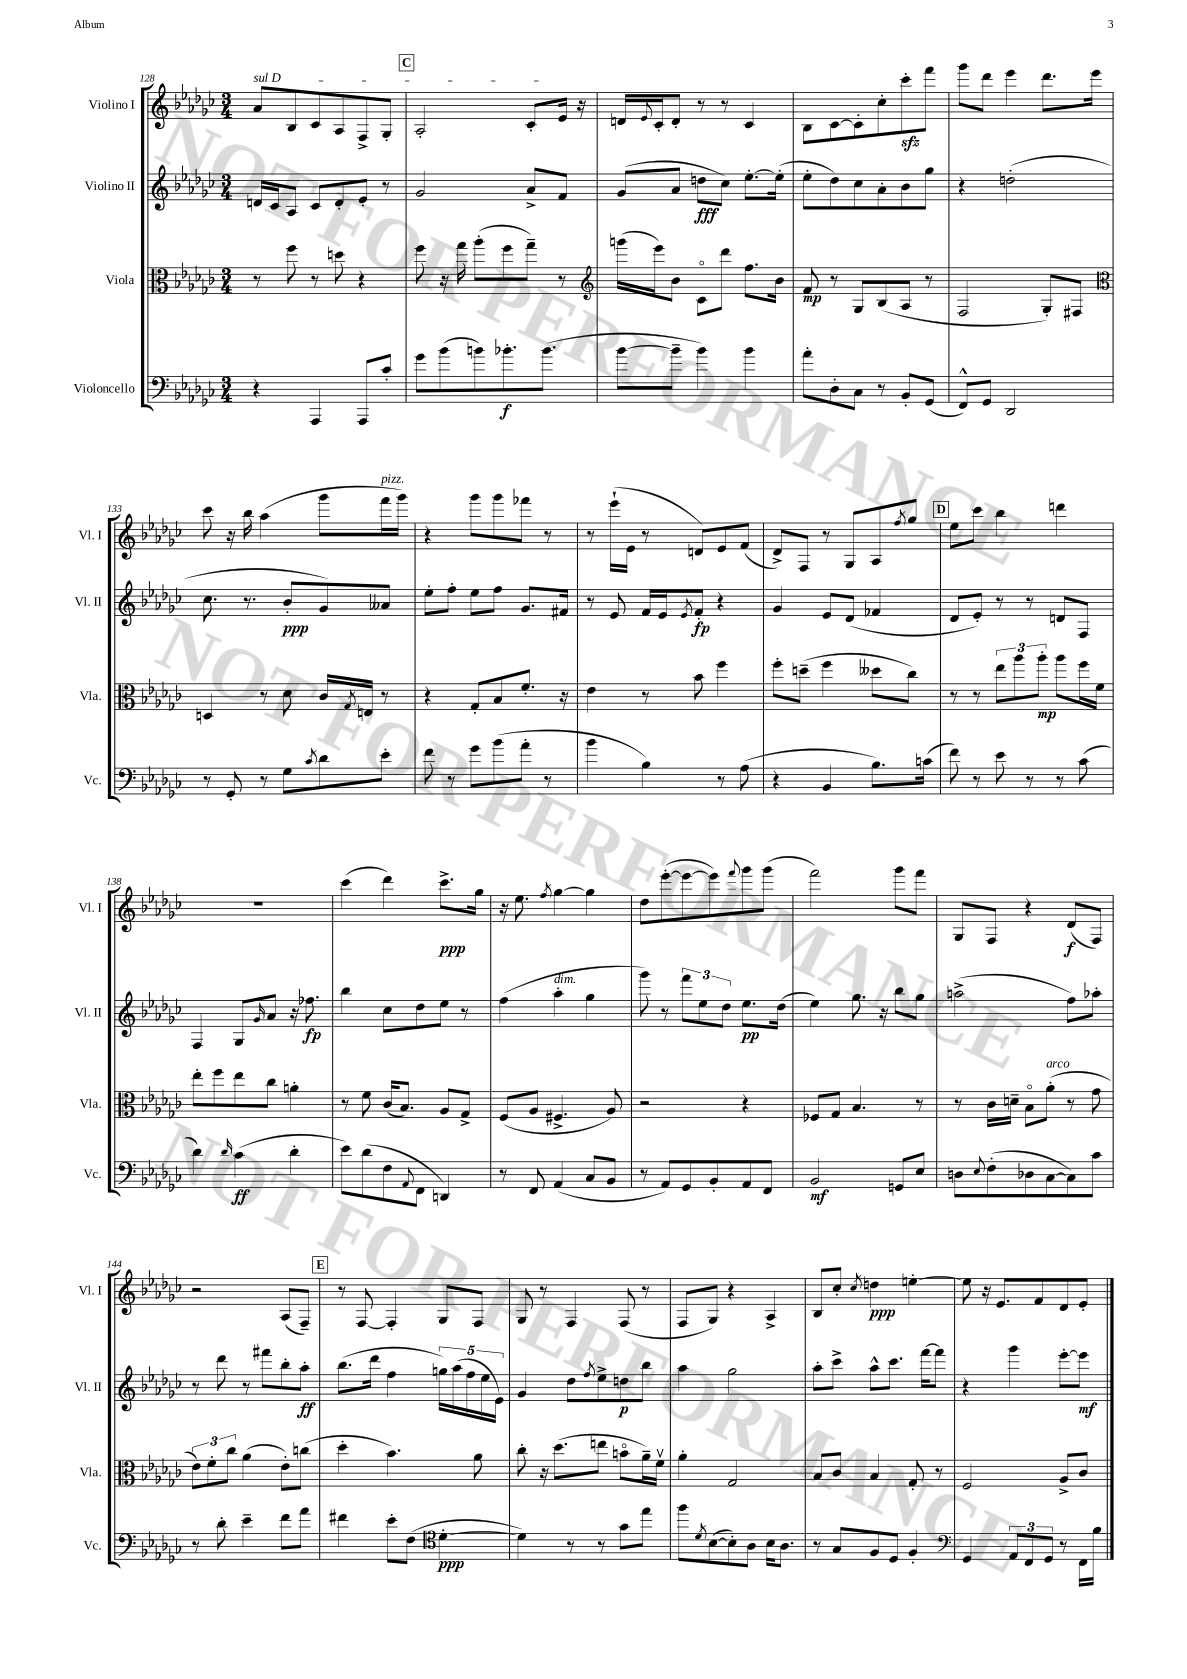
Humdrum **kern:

**kern	**dynam	**kern	**dynam	**kern	**dynam	**kern	**dynam
*part4	*part4	*part3	*part3	*part2	*part2	*part1	*part1
*staff4	*staff4	*staff3	*staff3	*staff2	*staff2	*staff1	*staff1
*I"Violoncello	*	*I"Viola	*	*I"Violino II	*	*I"Violino I	*
*I'Vc.	*	*I'Vla.	*	*I'Vl. II	*	*I'Vl. I	*
*clefF4	*	*clefC3	*	*clefG2	*	*clefG2	*
*k[b-e-a-d-g-c-]	*	*k[b-e-a-d-g-c-]	*	*k[b-e-a-d-g-c-]	*	*k[b-e-a-d-g-c-]	*
*M3/4	*	*M3/4	*	*M3/4	*	*M3/4	*
=128	=128	=128	=128	=128	=128	=128	=128
!	!	!	!	!	!	!LO:TX:a:i:t=sul D	!
4r	.	8r	.	16dn/LL	.	8a-/L	.
.	.	.	.	16c-/J	.	.	.
.	.	8ff\	.	8A-/J	.	8B-/	.
4AAA-/	.	8r	.	8c-/L	.	8c-/	.
.	.	8ddn\	.	8d'/	.	8A-/	.
8AAA-/L	.	4r	.	8e-'/J	.	8F^/	.
8c-'/J	.	.	.	8r	.	8G-'/J	.
!!LO:REH:place=s1:t=C
=129	=129	=129	=129	=129	=129	=129	=129
8g-\L	.	8ff\	.	2g-/	.	2A-'/	.
(8b-\	.	16r	.	.	.	.	.
.	.	16gg-\	.	.	.	.	.
8bn\)	.	(8aa-'\L	.	.	.	.	.
8.b-X'\	f	8ff\	.	.	.	.	.
.	.	8gg-~\J)	.	8a-^/L	.	8c-'/L	.
(8.b-\J	.	.	.	.	.	.	.
.	.	8r	.	8f/J	.	16e-/Jk	.
.	.	.	.	.	.	16r	.
=130	=130	=130	=130	=130	=130	=130	=130
*	*	*clefG2	*	*	*	*	*
[8b-\L	.	(16gggn\LL	.	(8g-/L	.	16dn/LL	.
.	.	.	.	.	.	8qqe-/	.
.	.	16eee-\J)	.	.	.	16c-'/J	.
8b-~\J]	.	8b-\J	.	8a-/J	.	8d'/J	.
4b-\)	.	8c-\L	.	8ddn\L	fff	8r	.
.	.	8ddd-\J	.	8cc-\J)	.	8r	.
4b-\	.	8.ff\L	.	[8.ee-'\L	.	4c-/	.
.	.	16b-\Jk	.	(16ee-'\Jk]	.	.	.
=131	=131	=131	=131	=131	=131	=131	=131
8a-'\L	.	8f/	mp	8ee-'\L	.	8B-\L	.
8D-'\	.	8r	.	8dd-\)	.	[8c-\	.
8C-\J	.	8G-/L	.	8cc-\	.	8c-'\]	.
8r	.	(8B-/	.	8a-'\	.	8cc-'\	.
8BB-'/L	.	8A-/J	.	8b-\	.	8ccc-zz'\	.
(8GG-/J	.	8r	.	8gg-\J	.	8fff\J	.
=132	=132	=132	=132	=132	=132	=132	=132
8FF^^/L)	.	2F/	.	4r	.	8ggg-\L	.
8GG-/J	.	.	.	.	.	8ddd-\J	.
2DD-/	.	.	.	(2ddn'\	.	4eee-\	.
.	.	8G-'/L)	.	.	.	8.ddd-\L	.
.	.	8F#X/J	.	.	.	.	.
.	.	.	.	.	.	16eee-\Jk	.
!!LO:LB:g=z
=133	=133	=133	=133	=133	=133	=133	=133
*	*	*clefC3	*	*	*	*	*
8r	.	4Dn/	.	8.cc-\	.	8ccc-\	.
8GG-'/	.	.	.	.	.	16r	.
.	.	.	.	8.r	.	16bb-\	.
8r	.	8r	.	.	.	(4aa-\	.
8G-\L	.	8d-\	.	8b-'/L	ppp	.	.
8qc-/	.	.	.	.	.	.	.
8d-\	.	16c-/LL	.	8g-/)	.	8ggg-\L	.
.	.	8qG-/	.	.	.	.	.
.	.	16En/JJ	.	.	.	.	.
!	!	!	!	!	!	!LO:TX:a:i:t=pizz.	!
8e-'\J	.	8r	.	8a--X/J	.	16fff\L	.
.	.	.	.	.	.	16ggg-\JJ)	.
=134	=134	=134	=134	=134	=134	=134	=134
8f\	.	4r	.	8ee-'\L	.	4r	.
8r	.	.	.	8ff'\J	.	.	.
8g-\L	.	8G-'/L	.	8ee-\L	.	8ggg-\L	.
(8b-\	.	8B-/	.	8ff\J	.	8ggg-\	.
8a-'\J	.	8.f'/J	.	8.g-/L	.	8fff-X\J	.
8r	.	.	.	.	.	8r	.
.	.	16r	.	16f#X/Jk	.	.	.
=135	=135	=135	=135	=135	=135	=135	=135
4b-\	.	4e-\	.	8r	.	8r	.
.	.	.	.	8e-/	.	(16eee-`\LL	.
.	.	.	.	.	.	16e-\JJ	.
4B-\)	.	8r	.	16f/LL	.	8r	.
.	.	.	.	16e-/J	.	.	.
.	.	.	.	8qe-/	.	.	.
.	.	8b-\	.	8f'/J	fp	8dn/L)	.
8r	.	4ff\	.	4r	.	8e-/	.
(8A-\	.	.	.	.	.	(8f/J	.
=136	=136	=136	=136	=136	=136	=136	=136
4r	.	8ff'\L	.	4g-/	.	8d-^/L)	.
.	.	(8ddn~\J	.	.	.	8F/J	.
4BB-/	.	4ff\	.	8e-/L	.	8r	.
.	.	.	.	(8d-/J	.	8G-/L	.
8.B-\L)	.	8dd--X\L	.	4f-X/	.	8A-/	.
.	.	.	.	.	.	8qff/	.
.	.	8cc-\J)	.	.	.	8gg-/J	.
(16cn\Jk	.	.	.	.	.	.	.
!!LO:REH:place=s1:t=D
=137	=137	=137	=137	=137	=137	=137	=137
8f\)	.	8r	.	8d-/L	.	8ee-\L	.
8r	.	8r	.	8e-'/J)	.	8ccc-\J	.
8e-\	.	12ee-\L	.	8r	.	4bb-\	.
.	.	12aa-\	.	.	.	.	.
8r	.	.	.	8r	.	.	.
.	.	12aa-'\J	mp	.	.	.	.
8r	.	8aa-\L	.	8dn/L	.	4dddn\	.
(8c-\	.	16ff\L	.	8F/J	.	.	.
.	.	16f\JJ	.	.	.	.	.
!!LO:LB:g=z
=138	=138	=138	=138	=138	=138	=138	=138
4d-\)	.	8ee-'\L	.	4F/	.	2.r	.
.	.	8ff\	.	.	.	.	.
16qqd-/	.	.	.	.	.	.	.
(4c-\	ff	8ee-\	.	8G-/L	.	.	.
.	.	.	.	16qqg-/	.	.	.
.	.	8cc-\J	.	8a-/J	.	.	.
4d-'\	.	4an'\	.	16r	.	.	.
.	.	.	.	8.ff-X\	fp	.	.
=139	=139	=139	=139	=139	=139	=139	=139
8e-\L)	.	8r	.	4bb-\	.	(4ccc-\	.
(8d-\	.	8f\	.	.	.	.	.
8F\	.	(16c-/KL	.	8cc-\L	.	4ddd-\)	.
.	.	8.B-/J)	.	.	.	.	.
8qqAA-/	.	.	.	.	.	.	.
8FF\J	.	.	.	8dd-\	.	.	.
4DDn/)	.	8A-/L	.	8ee-\J	.	8.ccc-^\L	ppp
.	.	8G-^/J	.	8r	.	.	.
.	.	.	.	.	.	16gg-\Jk	.
=140	=140	=140	=140	=140	=140	=140	=140
8r	.	(8F/L	.	(4ff\	.	16r	.
.	.	.	.	.	.	8.ee-\	.
8FF/	.	8A-/J	.	.	.	.	.
.	.	.	.	.	.	8qff/	.
!	!	!	!	!LO:TX:a:i:t=dim.	!	!	!
(4AA-/	.	4.F#X^/	.	4aa-'\	.	[4gg-\	.
8C-/L	.	.	.	4gg-\	.	4gg-\]	.
8BB-/J	.	8A-/)	.	.	.	.	.
=141	=141	=141	=141	=141	=141	=141	=141
8r	.	2r	.	8ggg-\)	.	8dd-\L	.
8AA-/L)	.	.	.	8r	.	([8eee-'\	.
8GG-/	.	.	.	12fff\L	.	8eee-\_	.
.	.	.	.	12ee-\	.	.	.
8BB-'/	.	.	.	.	.	8eee-\])	.
.	.	.	.	12dd-\J	.	.	.
.	.	.	.	.	.	8qqfff/	.
8AA-/	.	4r	.	8.ee-\L	pp	8ggg-\	.
8FF/J	.	.	.	.	.	(8ggg-\J	.
.	.	.	.	(16dd-\Jk	.	.	.
=142	=142	=142	=142	=142	=142	=142	=142
2BB-/	mf	8F-X/L	.	4ee-\)	.	2fff\)	.
.	.	8G-/J	.	.	.	.	.
.	.	4.B-/	.	8.gg-\	.	.	.
.	.	.	.	16r	.	.	.
8GGn/L	.	.	.	8bb-\L	.	8ggg-\L	.
8E-/J	.	8r	.	8gg-\J	.	8fff\J	.
=143	=143	=143	=143	=143	=143	=143	=143
8Dn\L	.	8r	.	(2aan^\	.	8G-/L	.
8qqE-/	.	.	.	.	.	.	.
(8F'\	.	16c-\LL	.	.	.	8F/J	.
.	.	16dn~\JJ	.	.	.	.	.
8D-X\	.	8B-\L	.	.	.	4r	.
!	!	!LO:TX:a:i:t=arco	!	!	!	!	!
[8C-\	.	(8a-'\J	.	.	.	.	.
8C-\])	.	8r	.	8ff\L)	.	(8d-/L	f
8c-\J	.	8g-\	.	8aa-X'\J	.	8F/J)	.
!!LO:LB:g=z
=144	=144	=144	=144	=144	=144	=144	=144
8r	.	12e-\L)	.	8r	.	2r	.
.	.	12f'\	.	.	.	.	.
8d-'\	.	.	.	8ddd-\	.	.	.
.	.	12cc-\J	.	.	.	.	.
4e-~\	.	(4a-\	.	8r	.	.	.
.	.	.	.	8fff#X\L	.	.	.
8f\L	.	8e-'\L)	.	8bb-'\	.	(8A-/L	.
8a-\J	.	(8ccn\J	.	8aa-'\J	ff	8F~/J)	.
!!LO:REH:place=s1:t=E
=145	=145	=145	=145	=145	=145	=145	=145
4f#X\	.	4dd-'\	.	(8.bb-\L	.	8r	.
.	.	.	.	.	.	[8F/	.
.	.	.	.	16ddd-\Jk	.	.	.
8e-'\L	.	4.b-\)	.	4ff\	.	4F'/]	.
(8F\J	.	.	.	.	.	.	.
*clefC4	*	*	*	*	*	*	*
[4d-'\	ppp	.	.	20ggn\LL)	.	8G-/L	.
.	.	.	.	(20aa-\	.	.	.
.	.	.	.	20ff\	.	.	.
.	.	8a-\	.	.	.	8F/J	.
.	.	.	.	20ee-\	.	.	.
.	.	.	.	20e-\JJ)	.	.	.
=146	=146	=146	=146	=146	=146	=146	=146
4d-\])	.	8cc-'\	.	4g-/	.	8G-/	.
.	.	16r	.	.	.	8r	.
.	.	(8.dd-\L	.	.	.	.	.
8r	.	.	.	8dd-\L	.	4F/	.
.	.	.	.	8qff/	.	.	.
8r	.	8een\J	.	8ee-^\	.	.	.
8g-\L	.	8bn\L	.	8ddn\	p	(8F/	.
8ee-\J	.	16a-~\L)	.	8bb-\J	.	8r	.
.	.	16fv\JJ	.	.	.	.	.
=147	=147	=147	=147	=147	=147	=147	=147
8ff\L	.	4a-'\	.	4aa-\	.	8F/L	.
8qd-/	.	.	.	.	.	.	.
([8B-\	.	.	.	.	.	8G-/J)	.
8B-'\])	.	2G-/	.	2gg-\	.	4r	.
8A-\J	.	.	.	.	.	.	.
16B-\KL	.	.	.	.	.	4A-^/	.
8.A-\J	.	.	.	.	.	.	.
=148	=148	=148	=148	=148	=148	=148	=148
8r	.	8B-/L	.	8aa-'\L	.	8B-/L	.
8G-/L	.	8c-/J	.	8ccc-^\J	.	8cc-'/J	.
.	.	.	.	.	.	8qcc-/	.
8F/	.	4B-/	.	8aa-^^\L	.	4ddn\	ppp
8D-/J	.	.	.	8.ccc-\J	.	.	.
4F'/	.	8G-'/	.	.	.	[4een'\	.
.	.	.	.	[16fff\KL	.	.	.
.	.	8r	.	8fff\J]	.	.	.
=149	=149	=149	=149	=149	=149	=149	=149
*clefF4	*	*	*	*	*	*	*
4GG-/	.	2F/	.	4r	.	8ee\]	.
.	.	.	.	.	.	16r	.
.	.	.	.	.	.	8.e-/L	.
12AA-/L	.	.	.	4ggg-\	.	.	.
12FF/	.	.	.	.	.	.	.
.	.	.	.	.	.	8f/	.
12GG-/J	.	.	.	.	.	.	.
8r	.	8A-^/L	.	[8eee-'\L	.	8d-/	.
16FF\LL	.	8c-/J	.	8eee-\J]	mf	8e-'/J	.
16B-\JJ	.	.	.	.	.	.	.
==	==	==	==	==	==	==	==
*-	*-	*-	*-	*-	*-	*-	*-
